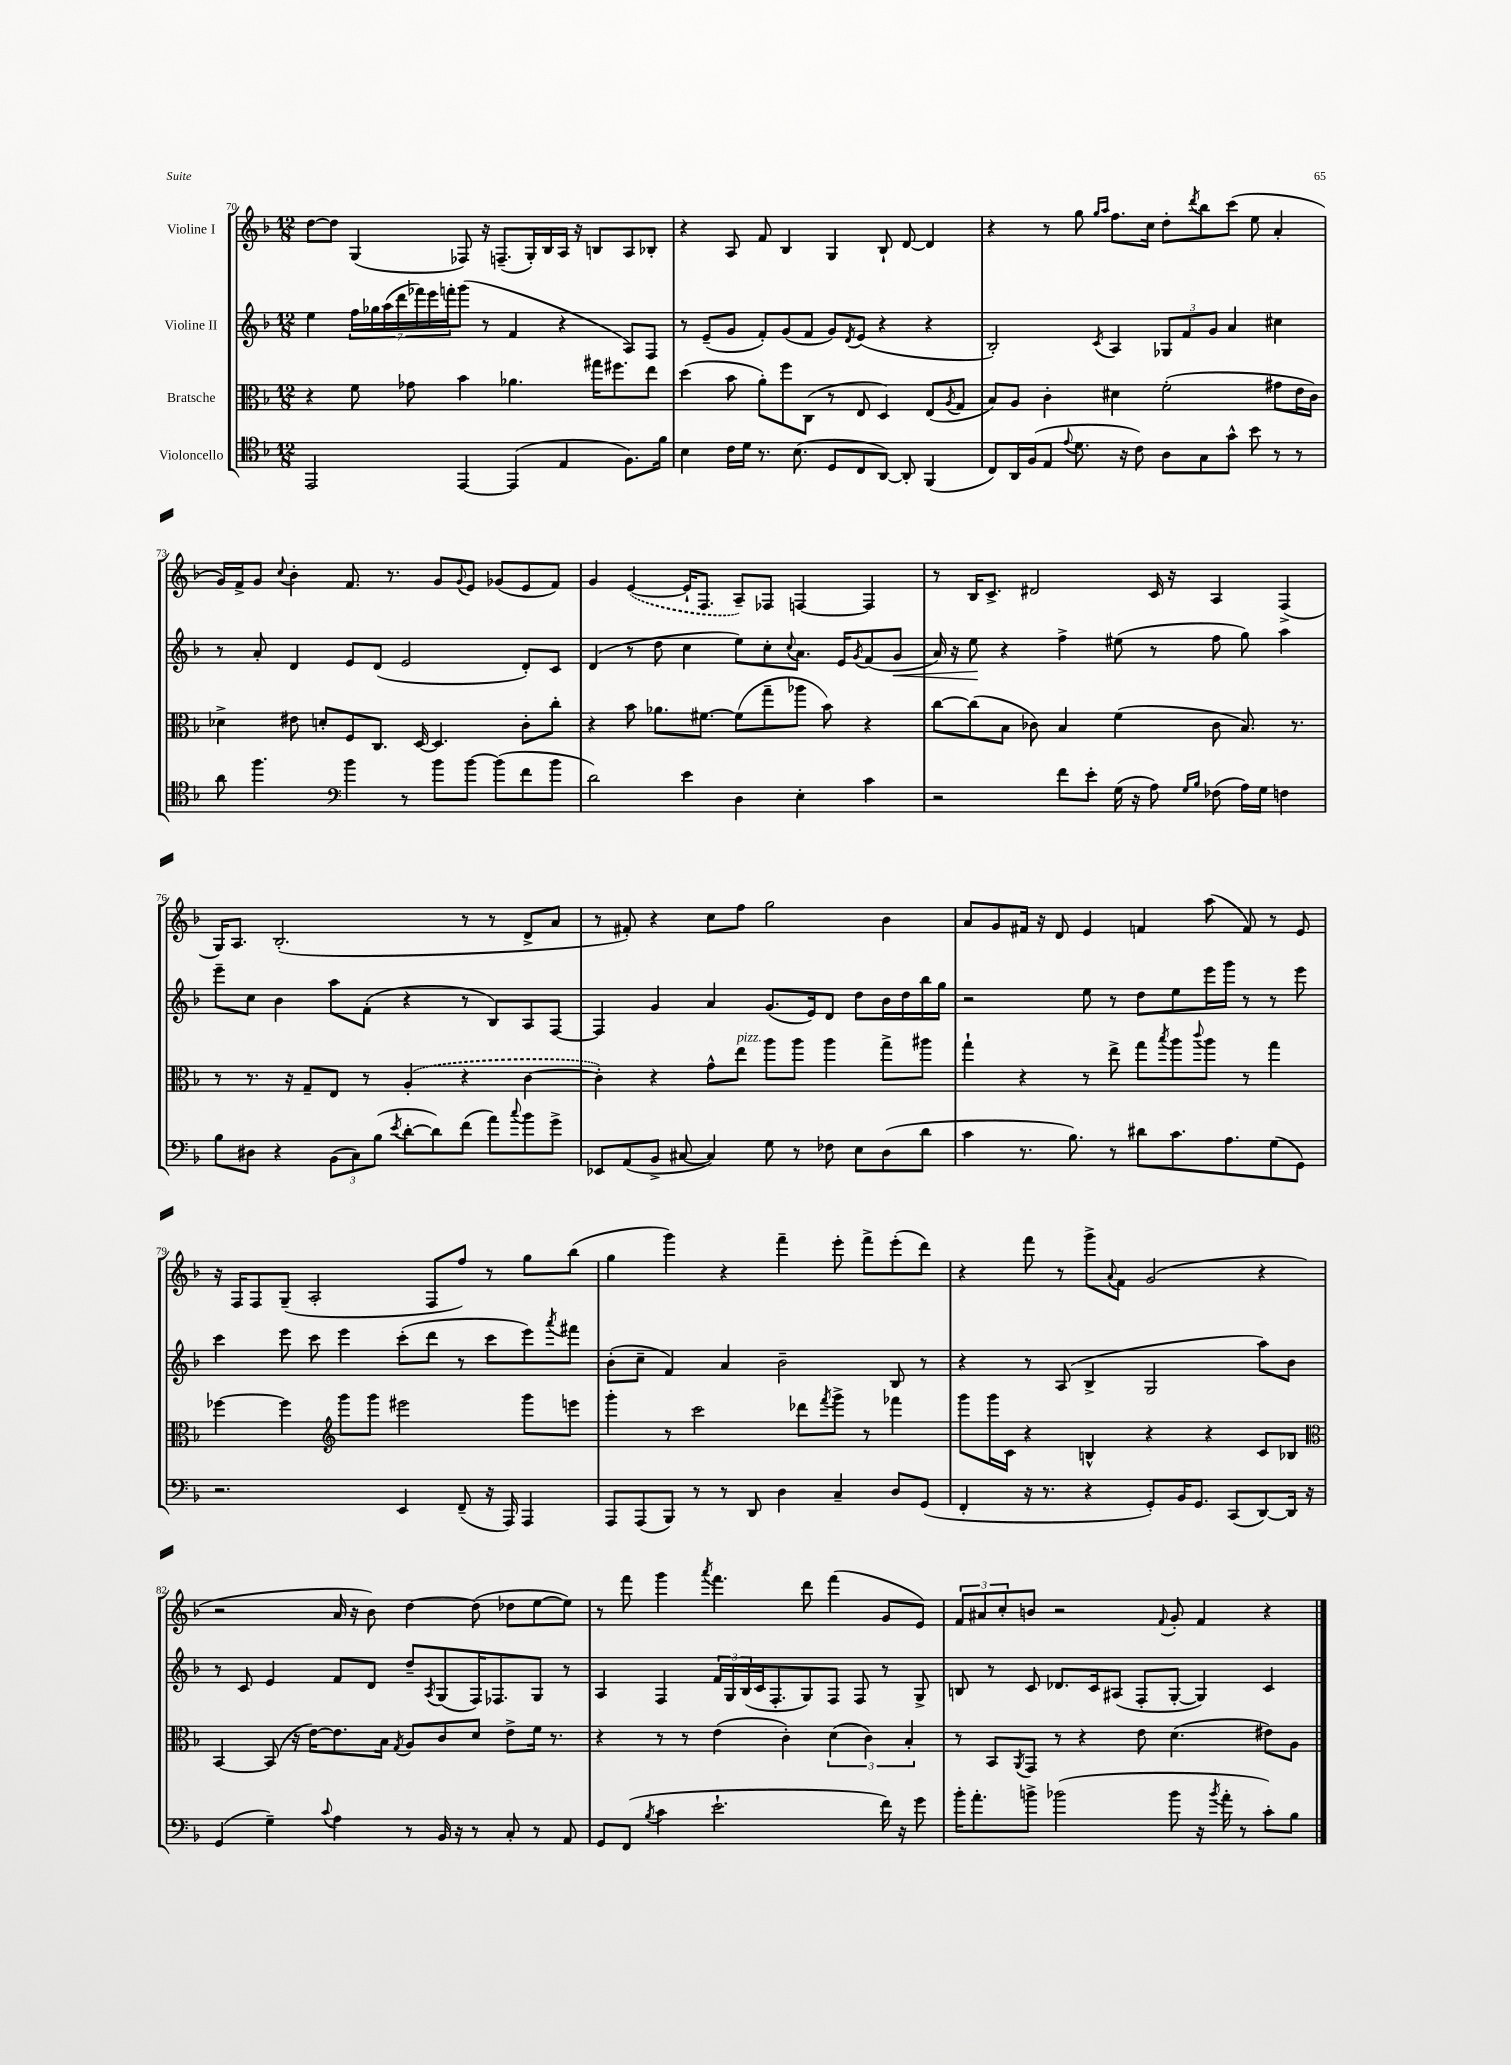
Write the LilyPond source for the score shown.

<<
\new StaffGroup <<
\new Staff = "s0" \with { instrumentName = "Violine I" } {
    \clef treble \key f \major \numericTimeSignature \time 12/8
    d''8~ d''8 g4( fes8) r16 f8.--( g16-.) bes16 a16 r16 b8 a8 bes8-. |
    r4 a8 f'8 bes4 g4 bes8-! d'8~ d'4 |
    r4 r8 g''8 \grace { g''16 a''16 } f''8. c''16 d''8-. \acciaccatura { d'''8 } bes''8 c'''8( e''8 a'4-. |
    g'16) f'16-> g'8 \appoggiatura { c''8 } bes'4-. f'8. r8. g'8 \appoggiatura { g'8 } e'8 ges'8( e'8 f'8) |
    g'4 \once \slurDashed e'4~( e'16-! f8. a8--) fes8 f4~ f4 |
    r8 bes16 c'8.-> dis'2 c'16 r16 a4 f4->( |
    g16) a8. bes2.-.( r8 r8 d'8-> a'8 |
    r8 fis'8-.) r4 c''8 f''8 g''2 bes'4 |
    a'8 g'8 fis'16 r16 d'8 e'4 f'4 a''8( f'8) r8 e'8 |
    r16 f16 f8 g8--( a2-. f8 f''8) r8 g''8 bes''8( |
    g''4 g'''4) r4 f'''4-- e'''8-. f'''8-> e'''8-.( d'''8) |
    r4 f'''8 r8 g'''8-> \appoggiatura { a'8 } f'8 g'2( r4 |
    r2 a'16 r16 bes'8) d''4~ d''8( des''8 e''8~ e''8) |
    r8 f'''8 g'''4 \acciaccatura { a'''8 } f'''4. d'''8 f'''4( g'8 e'8) |
    \tuplet 3/2 { f'8 ais'8 c''8-. } b'8 r2 \appoggiatura { f'8 } g'8-. f'4 r4 \bar "|." |
}
\new Staff = "s1" \with { instrumentName = "Violine II" } {
    \clef treble \key f \major \numericTimeSignature \time 12/8
    e''4 \tuplet 7/4 { f''16 ges''16 a''16( d'''16 fes'''16) e'''16 f'''16-. } g'''8( r8 f'4 r4 a8) f8 |
    r8 e'8--( g'8 f'8-.) g'8( f'8 g'8) \acciaccatura { d'8 } e'8( r4 r4 |
    bes2-.) \acciaccatura { c'8 } a4 \tuplet 3/2 { ges8 f'8 g'8 } a'4 cis''4 |
    r8 a'8-. d'4 e'8 d'8( e'2 d'8-.) c'8 |
    d'4( r8 d''8 c''4 e''8) c''8-. \appoggiatura { c''8 } a'8. e'16 \acciaccatura { g'8 } f'8( g'8\< |
    a'16) r16 e''8\! r4 f''4-> eis''8( r8 f''8 g''8) a''4 |
    e'''8-- c''8 bes'4 a''8 f'8-.( r4 r8 bes8) a8 f8~ |
    f4 g'4 a'4 g'8.( e'16) d'8 d''8 bes'16 d''16 bes''16 g''16 |
    r2 e''8 r8 d''8 e''8 e'''16 g'''16 r8 r8 e'''8 |
    c'''4 e'''8 c'''8 e'''4 c'''8-.( d'''8 r8 c'''8 e'''8) \acciaccatura { a'''8 } fis'''8 |
    bes'8-.( c''8-- f'4) a'4 bes'2-- bes8 r8 |
    r4 r8 a8( bes4-> g2 a''8) bes'8 |
    r8 c'8 e'4 f'8 d'8 d''8-- \acciaccatura { a8 } g8( f16) fes8. g8 r8 |
    a4 f4 \tuplet 3/2 { f'16 g16 bes16( } c'16 f8.-. g8) f8 f8 r8 g8-> |
    b8 r8 c'8 des'8. c'16 ais8( f8-. g8~-. g4) c'4 \bar "|." |
}
\new Staff = "s2" \with { instrumentName = "Bratsche" } {
    \clef alto \key f \major \numericTimeSignature \time 12/8
    r4 f'8 ges'8 bes'4 aes'4. gis''16 fis''8. e''8 |
    d''4( bes'8 a'8-.) f''8 c8( r8 e8 d4) e8( \acciaccatura { a8 } g8 |
    bes8) a8 c'4-. dis'4 f'2-.( gis'8 e'16 c'16) |
    des'4-> eis'8 d'8-. f8 c8. d16~ d4. c'8-. c''8-. |
    r4 bes'8 aes'8. fis'8.~ fis'8( g''8-- aes''8 bes'8) r4 |
    c''8~ c''8( bes8 ces'8) bes4 f'4( ces'8 bes8.) r8. |
    r8 r8. r16 g8-- e8 r8 \once \slurDashed a4-.( r4 c'4~ |
    c'4-.) r4 g'8-^ e''8^\markup { \italic "pizz." } a''8 a''8 a''4 g''8-> ais''8 |
    g''4-! r4 r8 e''8-> g''8 \acciaccatura { bes''8 } a''8 \appoggiatura { c'''8 } a''8 r8 g''4 |
    fes''4~ fes''4 \clef treble g'''8 g'''8 eis'''2 g'''8 e'''8 |
    g'''4-. r8 c'''2 des'''8 \acciaccatura { f'''8 } g'''8-> r8 fes'''4 |
    g'''8 g'''16 c'16 r4 b4-^ r4 r4 c'8 bes8 |
    \clef alto bes,4~ bes,8( r16 e'16~) e'8. bes16 \acciaccatura { g8 } a8 c'8 d'8 e'8-> f'16 r8. |
    r4 r8 r8 e'4( c'4-.) \tuplet 3/2 { d'4( c'4) bes4-. } |
    r8 bes,8 \acciaccatura { a,8 } g,8 r8 r4 e'8 d'4.( eis'8) a8 \bar "|." |
}
\new Staff = "s3" \with { instrumentName = "Violoncello" } {
    \clef tenor \key f \major \numericTimeSignature \time 12/8
    e,2 e,4~ e,4( e4 f8.) f'16 |
    bes4 c'16 d'16 r8. bes8.( d8 c8 a,8~) a,8-. f,4( |
    c8) a,16 f16( e8 \appoggiatura { e'8 } d'8. r16 c'8) a8 g8 g'8-^ bes'8 r8 r8 |
    a'8 f''4. \clef bass bes'4 r8 bes'8 bes'8~ bes'8( f'8 bes'8 |
    d'2) e'4 d4 e4-. c'4 |
    r2 f'8 e'8-. g16( r16 a8) \grace { g16 bes16 } fes8( a16) g16 f4 |
    bes8 dis8 r4 \tuplet 3/2 { bes,8( c8) bes8( } \acciaccatura { e'8 } d'8~-. d'8) f'8( a'8) \appoggiatura { c''8 } bes'8 g'8-> |
    ees,8 a,8( bes,8-> cis8~ cis4) g8 r8 fes8 e8 d8( d'8 |
    c'4 r8. bes8.) r8 dis'8 c'8. a8. g8( g,8) |
    r2. e,4 f,8--( r16 a,,16) a,,4 |
    a,,8 a,,8( bes,,8) r8 r8 d,8 d4 c4-- d8 g,8( |
    f,4-. r16 r8. r4 g,8-.) bes,16 g,8. c,8( d,8~) d,16 r16 |
    g,4( g4--) \appoggiatura { c'8 } a4 r8 bes,16 r16 r8 c8-. r8 a,8 |
    g,8 f,8( \acciaccatura { bes8 } c'4 e'2.-! f'16) r16 g'8 |
    bes'16-. a'8.-. b'8-> bes'2( bes'8 r16 \acciaccatura { bes'8 } a'16-. r8 c'8-.) bes8 \bar "|." |
}
>>
>>
\layout { \context { \Score currentBarNumber = #70 } }
